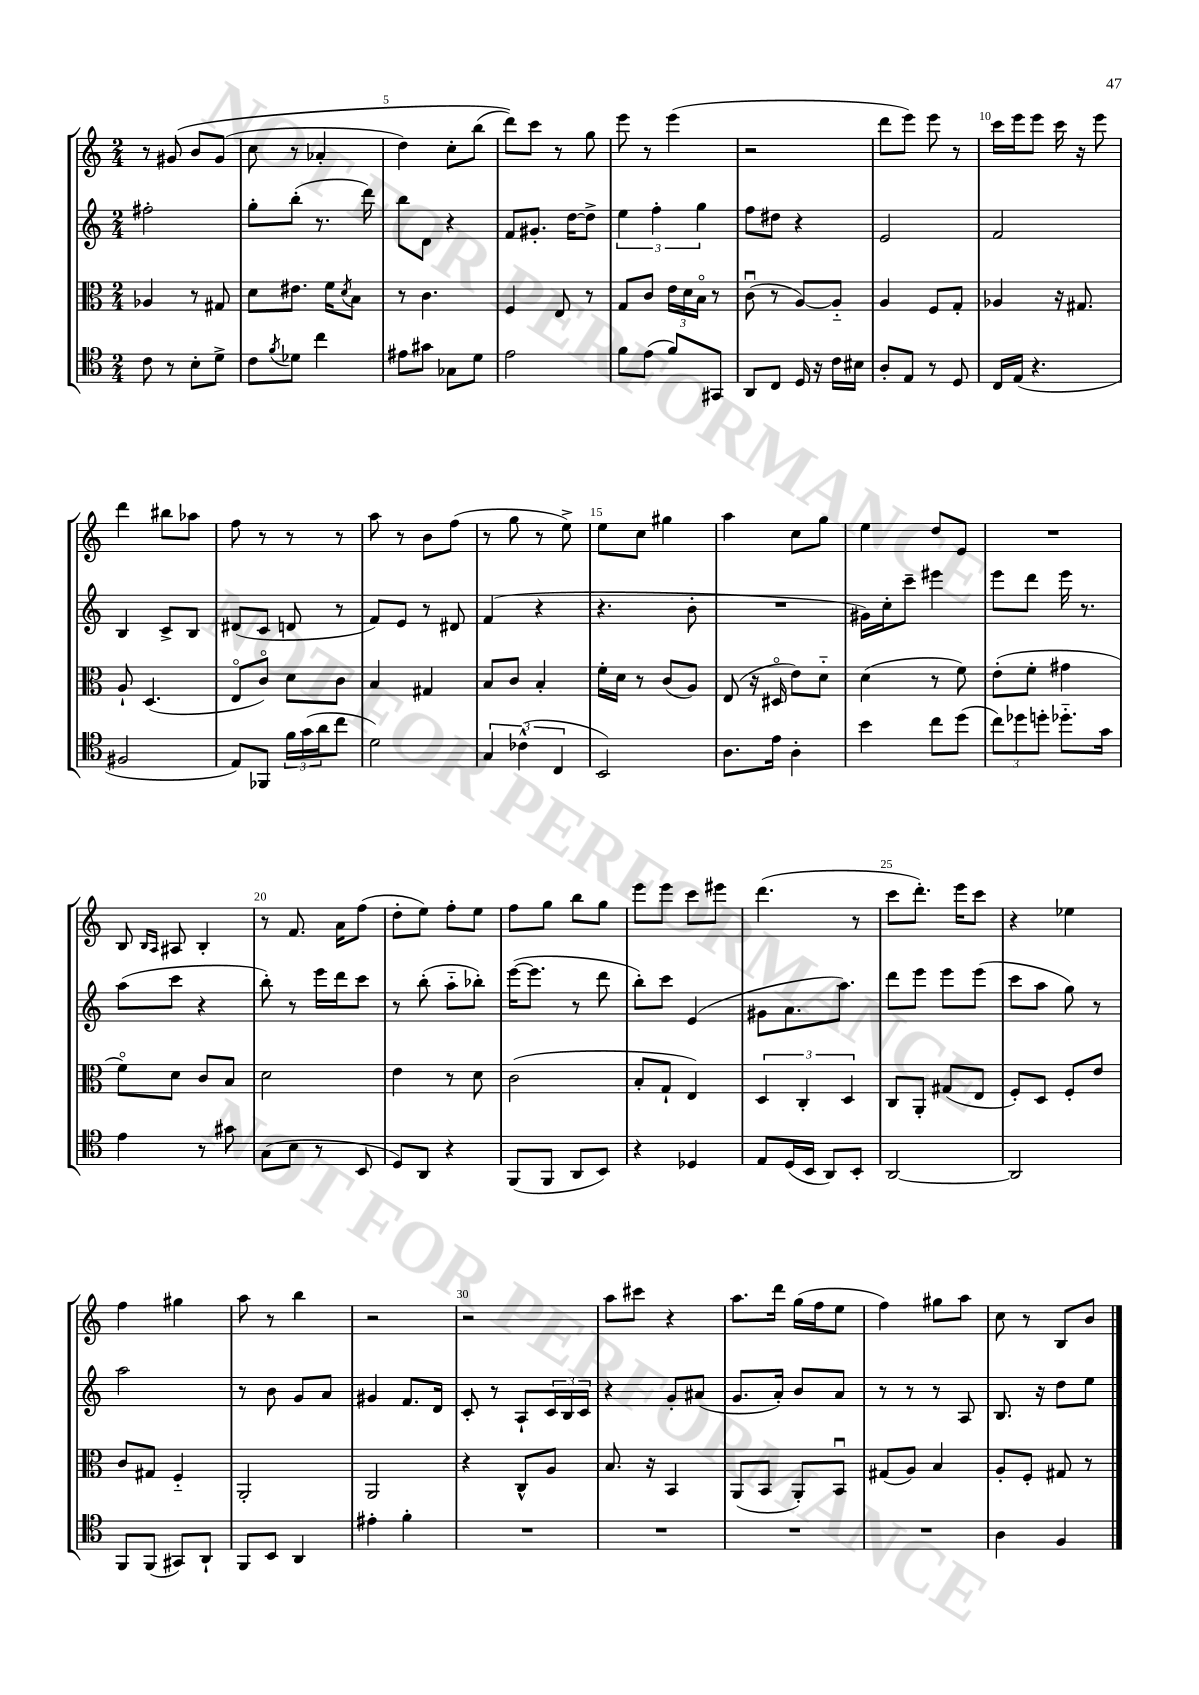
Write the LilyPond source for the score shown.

<<
\new StaffGroup <<
\new Staff = "s0" {
    \clef treble \key c \major \numericTimeSignature \time 2/4
    r8 gis'8\( b'8 gis'8( |
    c''8 r8 aes'4-. |
    d''4) c''8-. b''8( |
    d'''8)\) c'''8 r8 g''8 |
    e'''8 r8 e'''4( |
    r2 |
    d'''8 e'''8) e'''8 r8 |
    c'''16 e'''16 e'''8 c'''16 r16 e'''8 |
    d'''4 bis''8 aes''8 |
    f''8 r8 r8 r8 |
    a''8 r8 b'8 f''8( |
    r8 g''8 r8 e''8->) |
    e''8 c''8 gis''4 |
    a''4 c''8 g''8 |
    e''4 d''8 e'8 |
    R2 |
    b8 \grace { b16 a16 } ais8 b4-. |
    r8 f'8. a'16 f''8( |
    d''8-. e''8) f''8-. e''8 |
    f''8 g''8 b''8 g''8 |
    e'''8 e'''8 c'''8 eis'''8 |
    d'''4.( r8 |
    c'''8 d'''8.-.) e'''16 c'''8 |
    r4 ees''4 |
    f''4 gis''4 |
    a''8 r8 b''4 |
    r2 |
    r2 |
    a''8 cis'''8 r4 |
    a''8. d'''16 g''16( f''16 e''8 |
    f''4) gis''8 a''8 |
    c''8 r8 b8 b'8 \bar "|." |
}
\new Staff = "s1" {
    \clef treble \key c \major \numericTimeSignature \time 2/4
    fis''2-. |
    g''8-. b''8-.( r8. d'''16) |
    b''8 d'8 r4 |
    f'8 gis'8.-. d''16~ d''8-> |
    \tuplet 3/2 { e''4 f''4-. g''4 } |
    f''8 dis''8 r4 |
    e'2 |
    f'2 |
    b4 c'8-> b8 |
    dis'8( c'8 d'8 r8 |
    f'8) e'8 r8 dis'8 |
    f'4( r4 |
    r4. b'8-. |
    R2 |
    gis'16) c''16-. c'''8-- eis'''4 |
    e'''8 d'''8 e'''16 r8. |
    a''8( c'''8 r4 |
    b''8-.) r8 e'''16 d'''16 c'''8 |
    r8 b''8-.( a''8-_ bes''8-.) |
    e'''16~( e'''8. r8 d'''8 |
    b''8-.) c'''8 e'4( |
    gis'8 a'8. a''8.) |
    d'''8 e'''8 e'''8 e'''8( |
    c'''8 a''8 g''8) r8 |
    a''2 |
    r8 b'8 g'8 a'8 |
    gis'4 f'8. d'16 |
    c'8-. r8 a8-! \tuplet 3/2 { c'16 b16 c'16 } |
    r4 g'8-. ais'8( |
    g'8. a'16-.) b'8 a'8 |
    r8 r8 r8 a8 |
    b8. r16 d''8 e''8 \bar "|." |
}
\new Staff = "s2" {
    \clef alto \key c \major \numericTimeSignature \time 2/4
    aes4 r8 gis8 |
    d'8 eis'8. f'16 \acciaccatura { d'8 } b8 |
    r8 c'4. |
    f4 e8 r8 |
    g8 c'8 \tuplet 3/2 { e'16 d'16 b16\flageolet } r8 |
    c'8\downbow( r8 a8~) a8-_ |
    a4 f8 g8-. |
    aes4 r16 gis8. |
    a8-! d4.( |
    e8\flageolet c'8\flageolet) d'8 c'8 |
    b4 gis4 |
    b8 c'8 b4-. |
    f'16-. d'16 r8 c'8( a8) |
    e8( r16 dis16\flageolet e'8) d'8-_ |
    d'4( r8 f'8) |
    e'8-.( f'8-. gis'4 |
    f'8\flageolet) d'8 c'8 b8 |
    d'2 |
    e'4 r8 d'8 |
    c'2( |
    b8-. g8-! e4) |
    \tuplet 3/2 { d4 c4-. d4 } |
    c8 a,8-. gis8( e8 |
    f8-.) d8 f8-. e'8 |
    c'8 gis8 f4-_ |
    a,2-. |
    a,2 |
    r4 c8-^ a8 |
    b8. r16 b,4 |
    a,8( b,8 a,8-.) b,8\downbow |
    gis8( a8) b4 |
    a8-. f8-. gis8 r8 \bar "|." |
}
\new Staff = "s3" {
    \clef tenor \key c \major \numericTimeSignature \time 2/4
    c'8 r8 b8-. d'8-> |
    c'8 \acciaccatura { f'8 } des'8 c''4 |
    eis'8 gis'8 ges8 d'8 |
    e'2 |
    f'8 e'8( f'8) gis,8 |
    a,8 c8 d16 r16 c'16 bis16 |
    a8-. e8 r8 d8 |
    c16 e16( r4. |
    fis2 |
    e8) fes,8 \tuplet 3/2 { f'16 g'16( a'16 } c''8 |
    d'2) |
    \tuplet 3/2 { g4 ces'4-^( c4 } |
    b,2) |
    a8. e'16 a4-. |
    b'4 c''8 d''8( |
    \tuplet 3/2 { c''8) des''8 d''8-. } des''8.-_ g'16 |
    e'4 r8 gis'8 |
    g8( b8 r8 b,8 |
    d8) a,8 r4 |
    f,8( f,8 a,8 b,8) |
    r4 des4 |
    e8 d16( b,16 a,8) b,8-. |
    a,2~ |
    a,2 |
    f,8 f,8( gis,8) a,8-! |
    f,8 b,8 a,4 |
    eis'4-. f'4-. |
    R2 |
    R2 |
    R2 |
    R2 |
    a4 f4 \bar "|." |
}
>>
>>
\layout { \context { \Score currentBarNumber = #3 \override BarNumber.break-visibility = ##(#f #t #t) barNumberVisibility = #(every-nth-bar-number-visible 5) } }
